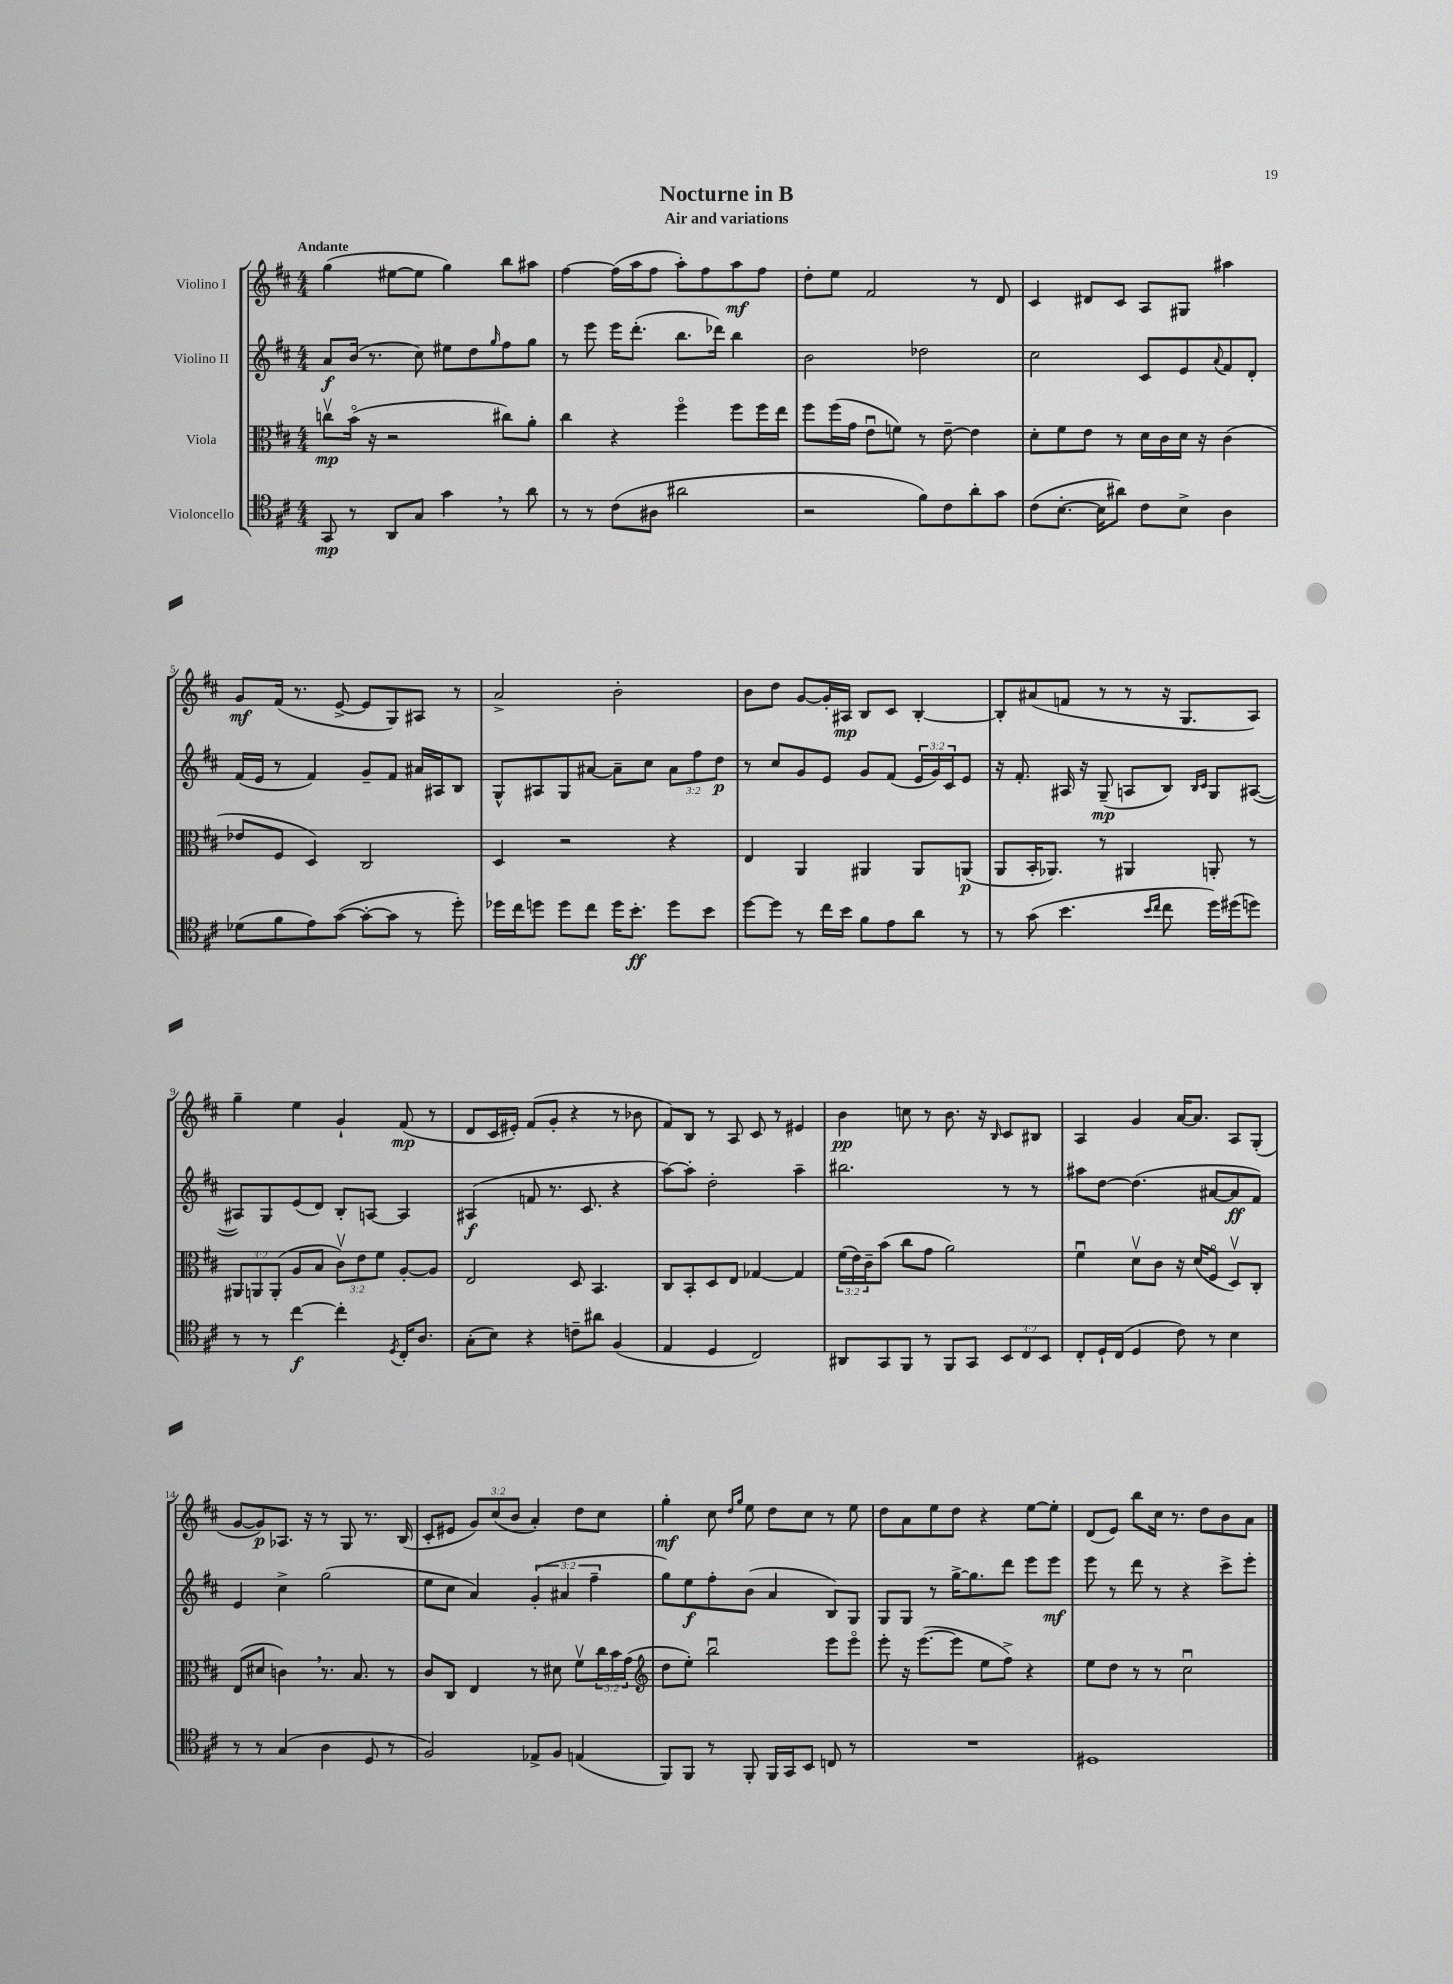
\header { title = "Nocturne in B" subtitle = "Air and variations" }
<<
\new StaffGroup <<
\new Staff = "s0" \with { instrumentName = "Violino I" } {
    \clef treble \key d \major \numericTimeSignature \time 4/4 \override Staff.TupletNumber.text = #tuplet-number::calc-fraction-text \tempo "Andante"
    g''4( eis''8~ eis''8 g''4) b''8 ais''8 |
    fis''4~ fis''16( a''16 fis''8 a''8-.) fis''8 a''8\mf fis''8 |
    d''8-. e''8 fis'2 r8 d'8 |
    cis'4 dis'8 cis'8 a8 gis8 ais''4 |
    g'8\mf fis'16( r8. e'8~-> e'8 g8) ais8 r8 |
    a'2-> b'2-. |
    b'8 d''8 g'8~ g'16-. ais16\mp b8 cis'8 b4~-. |
    b8-. ais'8( f'8 r8 r8 r16 g8. a8) |
    g''4-- e''4 g'4-! fis'8\mp( r8 |
    d'8 cis'16 eis'16-.) fis'8( g'8-. r4 r8 bes'8 |
    fis'8) b8 r8 a8 cis'8 r8 eis'4 |
    b'4\pp c''8 r8 b'8. r16 \grace { b16 } cis'8 bis8 |
    a4 g'4 a'16~ a'8. a8 g8-.( |
    g'8~ g'8\p) aes8. r16 r8 g8 r8. b16( |
    cis'8-. eis'8 \tuplet 3/2 { g'8) cis''8( b'8 } a'4-.) d''8 cis''8 |
    g''4-.\mf cis''8 \grace { d''16 g''16 } e''8 d''8 cis''8 r8 e''8 |
    d''8 a'8 e''8 d''8 r4 e''8~ e''8-. |
    d'8( e'8) b''8 cis''16 r8. d''8 b'8 a'8 \bar "|." |
}
\new Staff = "s1" \with { instrumentName = "Violino II" } {
    \clef treble \key d \major \numericTimeSignature \time 4/4 \override Staff.TupletNumber.text = #tuplet-number::calc-fraction-text
    a'8\f b'16( r8. cis''8) eis''8 d''8 \grace { g''16 } fis''8 g''8 |
    r8 e'''8 e'''16 d'''8.-.( b''8. des'''16) b''4 |
    b'2 des''2 |
    cis''2 cis'8 e'8 \appoggiatura { a'8 } fis'8 d'8-. |
    fis'16( e'16 r8 fis'4) g'8-- fis'8 ais'16 ais16 b8 |
    g8-^ ais8 g8 ais'8~ ais'8-- cis''8 \tuplet 3/2 { ais'8 fis''8 d''8\p } |
    r8 cis''8 g'8 e'8 g'8 fis'8( \tuplet 3/2 { e'16 g'16) cis'16 } e'8 |
    r16 fis'8.-. ais16 r16 g8--\mp( a8 b8) \grace { b16 cis'16 } g8 ais8~( |
    ais8) g8 e'8( d'8) b8-. a8~ a4 |
    ais4\f( f'8 r8. cis'8. r4 |
    a''8~) a''8-. d''2-. a''4-- |
    bis''2. r8 r8 |
    ais''8 d''8~ d''4.( ais'8~ ais'8\ff fis'8) |
    e'4 cis''4-> g''2( |
    e''8 cis''8 a'4) \tuplet 3/2 { g'4-.( ais'4 fis''4-- } |
    g''8) e''8\f fis''8-. b'8( a'4 b8) g8 |
    g8 g8 r8 g''16~-> g''8. d'''8 e'''8 e'''8\mf |
    e'''8 r8 d'''8 r8 r4 cis'''8-> e'''8-. \bar "|." |
}
\new Staff = "s2" \with { instrumentName = "Viola" } {
    \clef alto \key d \major \numericTimeSignature \time 4/4 \override Staff.TupletNumber.text = #tuplet-number::calc-fraction-text
    c''8\upbow\mp b'16\flageolet( r16 r2 cis''8) a'8-. |
    cis''4 r4 fis''4\flageolet fis''8 fis''16 e''16 |
    fis''8 fis''16( g'16 e'8\downbow f'8) r8 e'8~-- e'4 |
    d'8-. fis'8 e'8 r8 d'16 cis'16 d'16 r16 cis'4( |
    ees'8 fis8 d4) cis2 |
    d4 r2 r4 |
    e4 a,4 ais,4 ais,8 a,8\p( |
    a,8 b,16-. aes,8.) r8 ais,4 a,8-. r8 |
    \tuplet 3/2 { ais,8 a,8 a,8-.( } a8 b8 \tuplet 3/2 { cis'8\upbow) e'8 fis'8 } a8~-. a8 |
    e2 d8 b,4. |
    cis8 b,8-. d8 e8 ges4~ ges4 |
    \tuplet 3/2 { fis'16( e'16) cis'16-- } b'8( cis''8 g'8 a'2) |
    fis'4\downbow d'8\upbow cis'8 r16 d'16( fis8\flageolet d8\upbow) cis8-. |
    e8( dis'8 c'4) \breathe r8. b8. r8 |
    cis'8 cis8 e4 r8 dis'8 fis'8\upbow \tuplet 3/2 { cis''16 b'16 g'16( } |
    \clef treble d''8 e''8-.) b''2\downbow e'''8 e'''8\flageolet |
    e'''8-. r16 e'''8.~( e'''8 e''8 fis''8->) r4 |
    e''8 d''8 r8 r8 cis''2\downbow \bar "|." |
}
\new Staff = "s3" \with { instrumentName = "Violoncello" } {
    \clef tenor \key d \major \numericTimeSignature \time 4/4 \override Staff.TupletNumber.text = #tuplet-number::calc-fraction-text
    g,8\mp r8 a,8 g8 g'4 \breathe r8 a'8 |
    r8 r8 cis'8( ais8 ais'2 |
    r2 fis'8) cis'8 a'8-. g'8 |
    cis'8( b8.~-. b16 ais'8) cis'8 b8-> a4 |
    des'8( fis'8 e'8) g'8~( g'8~-. g'8 r8 d''8-.) |
    des''16 cis''16 d''8 d''8 cis''8 d''16 b'8.-.\ff d''8 b'8 |
    d''8~ d''8 r8 cis''16 b'16 fis'8 e'8 a'8 r8 |
    r8 g'8( b'4. \grace { b'16 cis''16 } cis''8 d''16) dis''16( d''8) |
    r8 r8 cis''4~\f cis''4-. \acciaccatura { d8 } cis16-. a8. |
    g8-.( b8) r4 c'8-- ais'8 fis4( |
    e4 d4 cis2) |
    ais,8 g,8 fis,8 r8 fis,8 g,8 \tuplet 3/2 { b,8 cis8 b,8 } |
    cis8-. d16-! cis16( d4 cis'8) r8 b4 |
    r8 r8 g4( a4 d8 r8 |
    fis2) ees8-> fis8 e4( |
    fis,8) fis,8 r8 fis,8-. fis,16 g,16 b,8 c8 r8 |
    R1 |
    dis1 \bar "|." |
}
>>
>>
